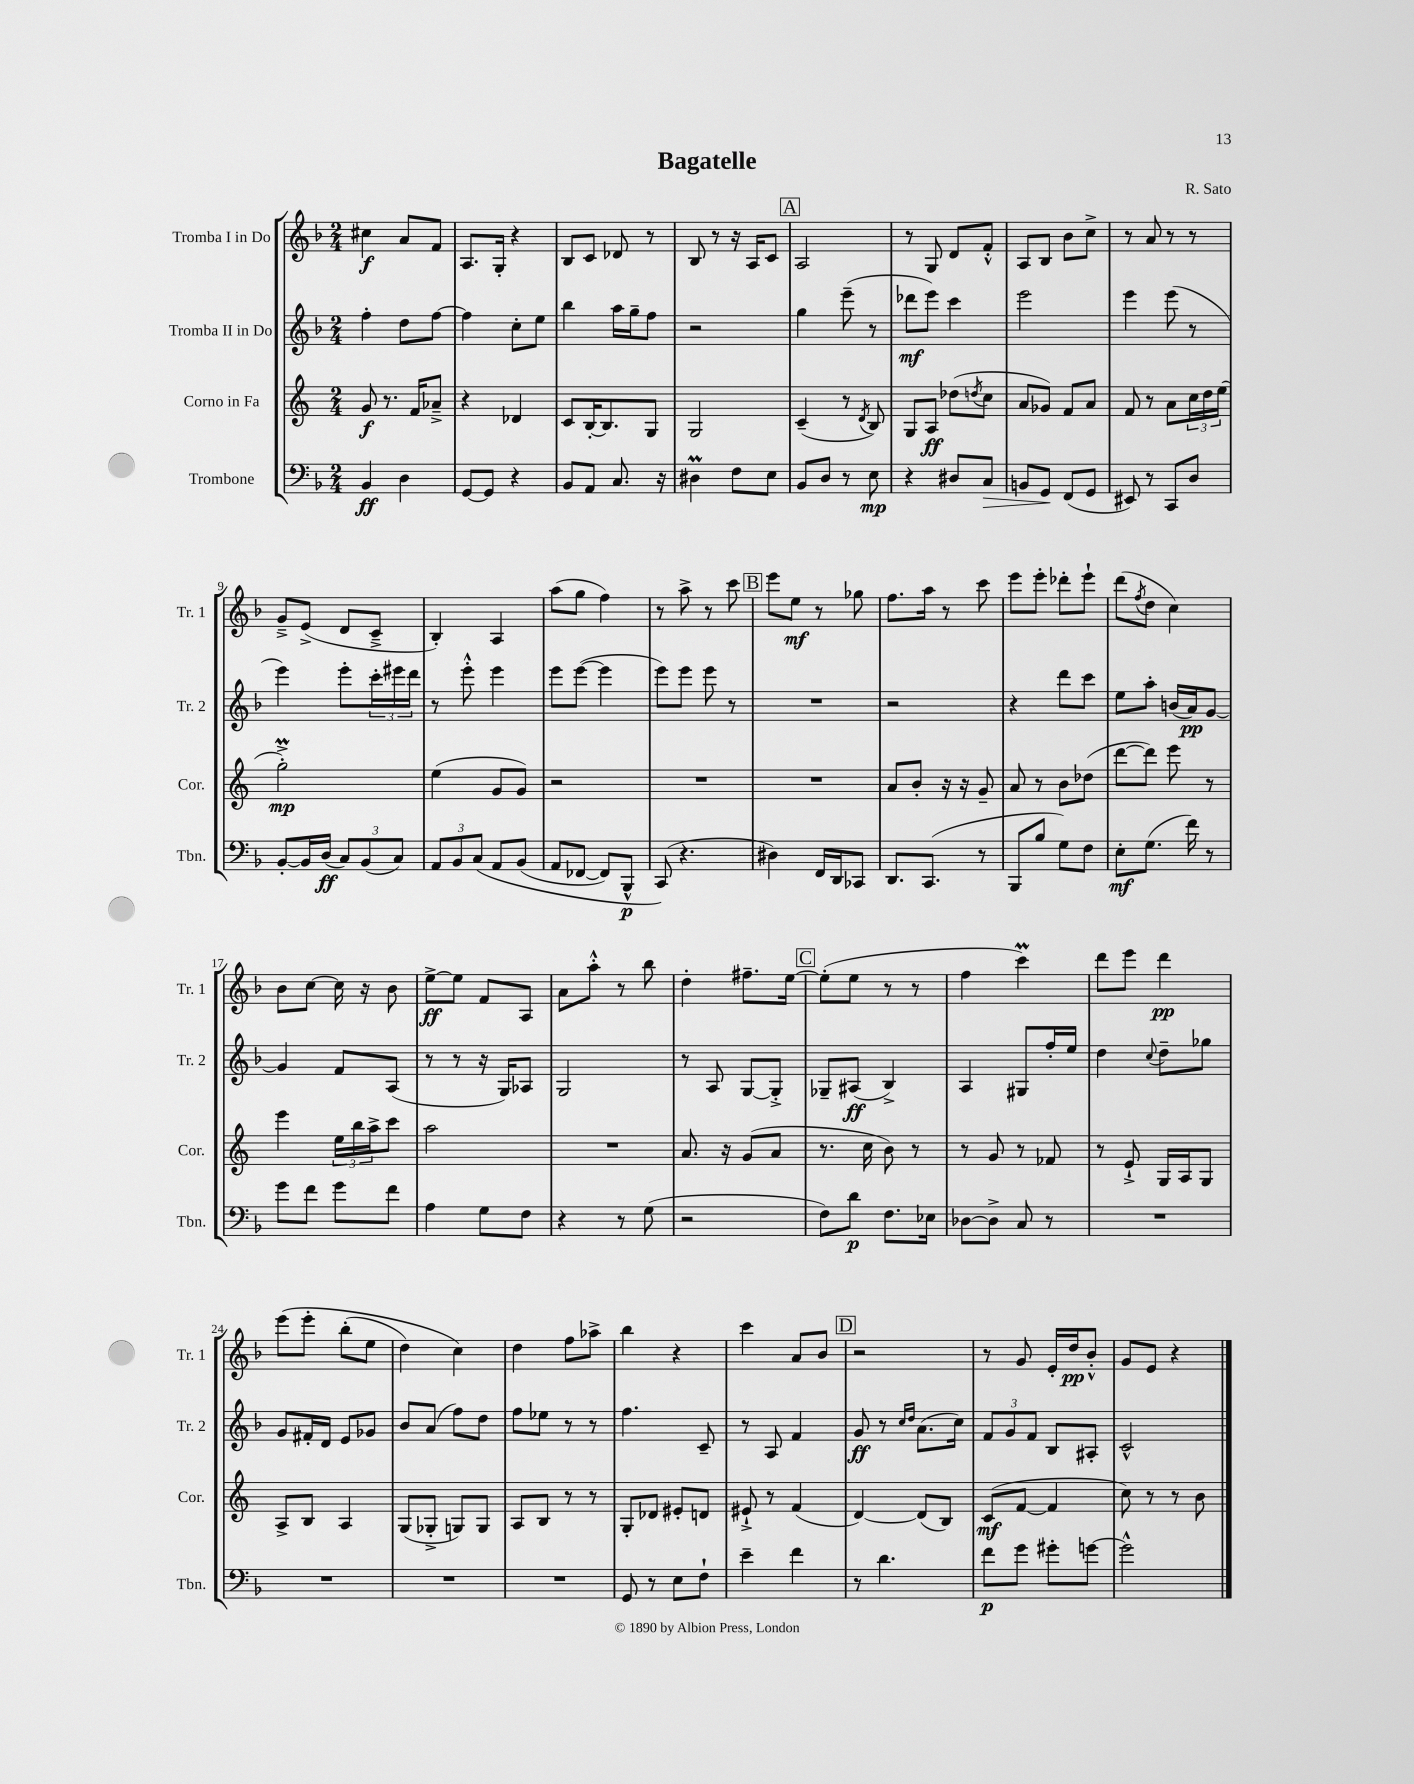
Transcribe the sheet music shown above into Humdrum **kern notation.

**kern	**kern	**kern	**kern
*staff4	*staff3	*staff2	*staff1
*clefF4	*clefG2	*clefG2	*clefG2
*k[b-]	*k[]	*k[b-]	*k[b-]
*M2/4	*M2/4	*M2/4	*M2/4
4BB-	8g	4ff'	4cc#
.	8.r	.	.
4D	.	8dd	8a
.	16f	.	.
.	8a-~^	[8ff	8f
=	=	=	=
[8GG	4r	4ff]	8.A
8GG]	.	.	.
.	.	.	16G'
4r	4d-	8cc'	4r
.	.	8ee	.
=	=	=	=
8BB-	8c	4bb-	8B-
8AA	[16B'	.	8c
.	8.B]	.	.
8.C	.	16aa	8d-
.	.	16gg~	.
.	8G	8ff	8r
16r	.	.	.
=	=	=	=
4D#	2G	2r	8B-
.	.	.	8r
8F	.	.	16r
.	.	.	16A
8E	.	.	8c
=	=	=	=
8BB-	(4c~	4gg	2A
8D	.	.	.
8r	8r	(8eee~	.
.	8qd	.	.
8E	8B)	8r	.
=	=	=	=
4r	8G	8ddd-	8r
.	8A	8eee)	8G
8D#	(8dd-	4ccc	8d
.	8qdd	.	.
8C	8cc	.	8f'^^
=	=	=	=
8BB	8a	2eee	8A
8GG	8g-)	.	8B-
(8FF	8f	.	8b-
8GG	8a	.	8cc^
=	=	=	=
8EE#)	8f	4eee	8r
8r	8r	.	8a
8CC	8a	(8eee	8r
8D	24cc	8r	8r
.	24dd	.	.
.	(24ee	.	.
=	=	=	=
[8BB-'	2gg'^)	4eee)	8g~^
16BB-]	.	.	(8e^
(16D	.	.	.
12C)	.	8eee'	8d
(12BB-	.	.	.
.	.	24ccc'	8c~^
12C)	.	24eee#	.
.	.	24ddd	.
=	=	=	=
12AA	(4ee	8r	4B-')
12BB-	.	.	.
.	.	8eee'^^	.
&(12C	.	.	.
8AA	8g	4eee	4A
(8BB-	8g)	.	.
=	=	=	=
8AA	2r	8eee	(8aa
[8FF-	.	([8eee	8gg
8FF-])	.	4eee]	4ff)
8BBB-^^	.	.	.
=	=	=	=
(8CC&)	2r	8eee)	8r
4.r	.	8eee	8aa^
.	.	8eee	8r
.	.	8r	8ccc
=	=	=	=
4D#)	2r	2r	8eee
.	.	.	8ee
16FF	.	.	8r
16DD	.	.	.
8CC-	.	.	8gg-
=	=	=	=
8.DD	8a	2r	8.ff
.	8b'	.	.
(8.CC	.	.	16aa
.	16r	.	8r
.	16r	.	.
8r	8g~	.	8ccc
=	=	=	=
8BBB-	8a	4r	8eee
8B-	8r	.	8eee'
8G)	8b	8ddd	8ddd-'
8F	(8dd-	8ccc	8eee`
=	=	=	=
8E'	[8ddd	8ee	(8ddd
.	.	.	8qff
(8.G	8ddd])	8aa'	8dd
.	8eee	(16b	4cc)
16f)	.	16a)	.
8r	8r	[8g	.
=	=	=	=
8g	4eee	4g]	8b-
8f	.	.	[8cc
8g	24ee	8f	16cc]
.	24bb	.	.
.	.	.	16r
.	24aa^	.	.
8f	8ccc	(8A	8b-
=	=	=	=
4A	2aa	8r	[8ee^
.	.	8r	8ee]
8G	.	16r	8f
.	.	16G)	.
8F	.	8A-	8A
=	=	=	=
4r	2r	2G	8a
.	.	.	8aa'^^
8r	.	.	8r
(8G	.	.	8bb-
=	=	=	=
2r	8.a	8r	4dd'
.	.	8A	.
.	16r	.	.
.	(8g	[8G	8.ff#~
.	8a	8G'^]	.
.	.	.	[16ee
=	=	=	=
8F)	8.r	8G-~	(8ee']
8d	.	(8A#	8ee
.	16cc	.	.
8.F	8b)	4B-^)	8r
.	8r	.	8r
16E-	.	.	.
=	=	=	=
[8D-	8r	4A	4ff
8D-^]	8g	.	.
8C	8r	8G#	4ccc)
8r	8f-	16ff'	.
.	.	16ee	.
=	=	=	=
2r	8r	4dd	8ddd
.	8e`^	.	8eee
.	.	8qqcc	.
.	16G	8dd~	4ddd
.	16A	.	.
.	8G	8gg-	.
=	=	=	=
2r	8A^	8g	&(8eee
.	8B	16f#'	8eee'
.	.	16d	.
.	4A	8e	(8bb-'
.	.	8g-	8ee
=	=	=	=
2r	(8G	8b-	4dd)
.	8G-'^	(8a	.
.	8G)	8ff)	4cc&)
.	8G	8dd	.
=	=	=	=
2r	8A	8ff	4dd
.	8B	8ee-	.
.	8r	8r	8ff
.	8r	8r	8aa-^
=	=	=	=
8GG	8G'	4.ff	4bb-
8r	8d-	.	.
8E	8e#'	.	4r
8F`	8d	8c~	.
=	=	=	=
4e~	8e#`^	8r	4ccc
.	8r	8A	.
4f	(4f	4f	8a
.	.	.	8b-
=	=	=	=
8r	[4d)	8g	2r
4.d	.	8r	.
.	.	16qqcc	.
.	.	16qqdd	.
.	(8d]	(8.a	.
.	8B)	.	.
.	.	16cc)	.
=	=	=	=
8f	(8c	12f	8r
.	.	12g	.
8g	[8f	.	8g
.	.	12f	.
8g#'	4f]	8B-	16e'
.	.	.	16dd
[8g	.	8A#'	8b-'^^
=	=	=	=
2g^^]	8cc)	2c^^	8g
.	8r	.	8e
.	8r	.	4r
.	8b	.	.
==	==	==	==
*-	*-	*-	*-
